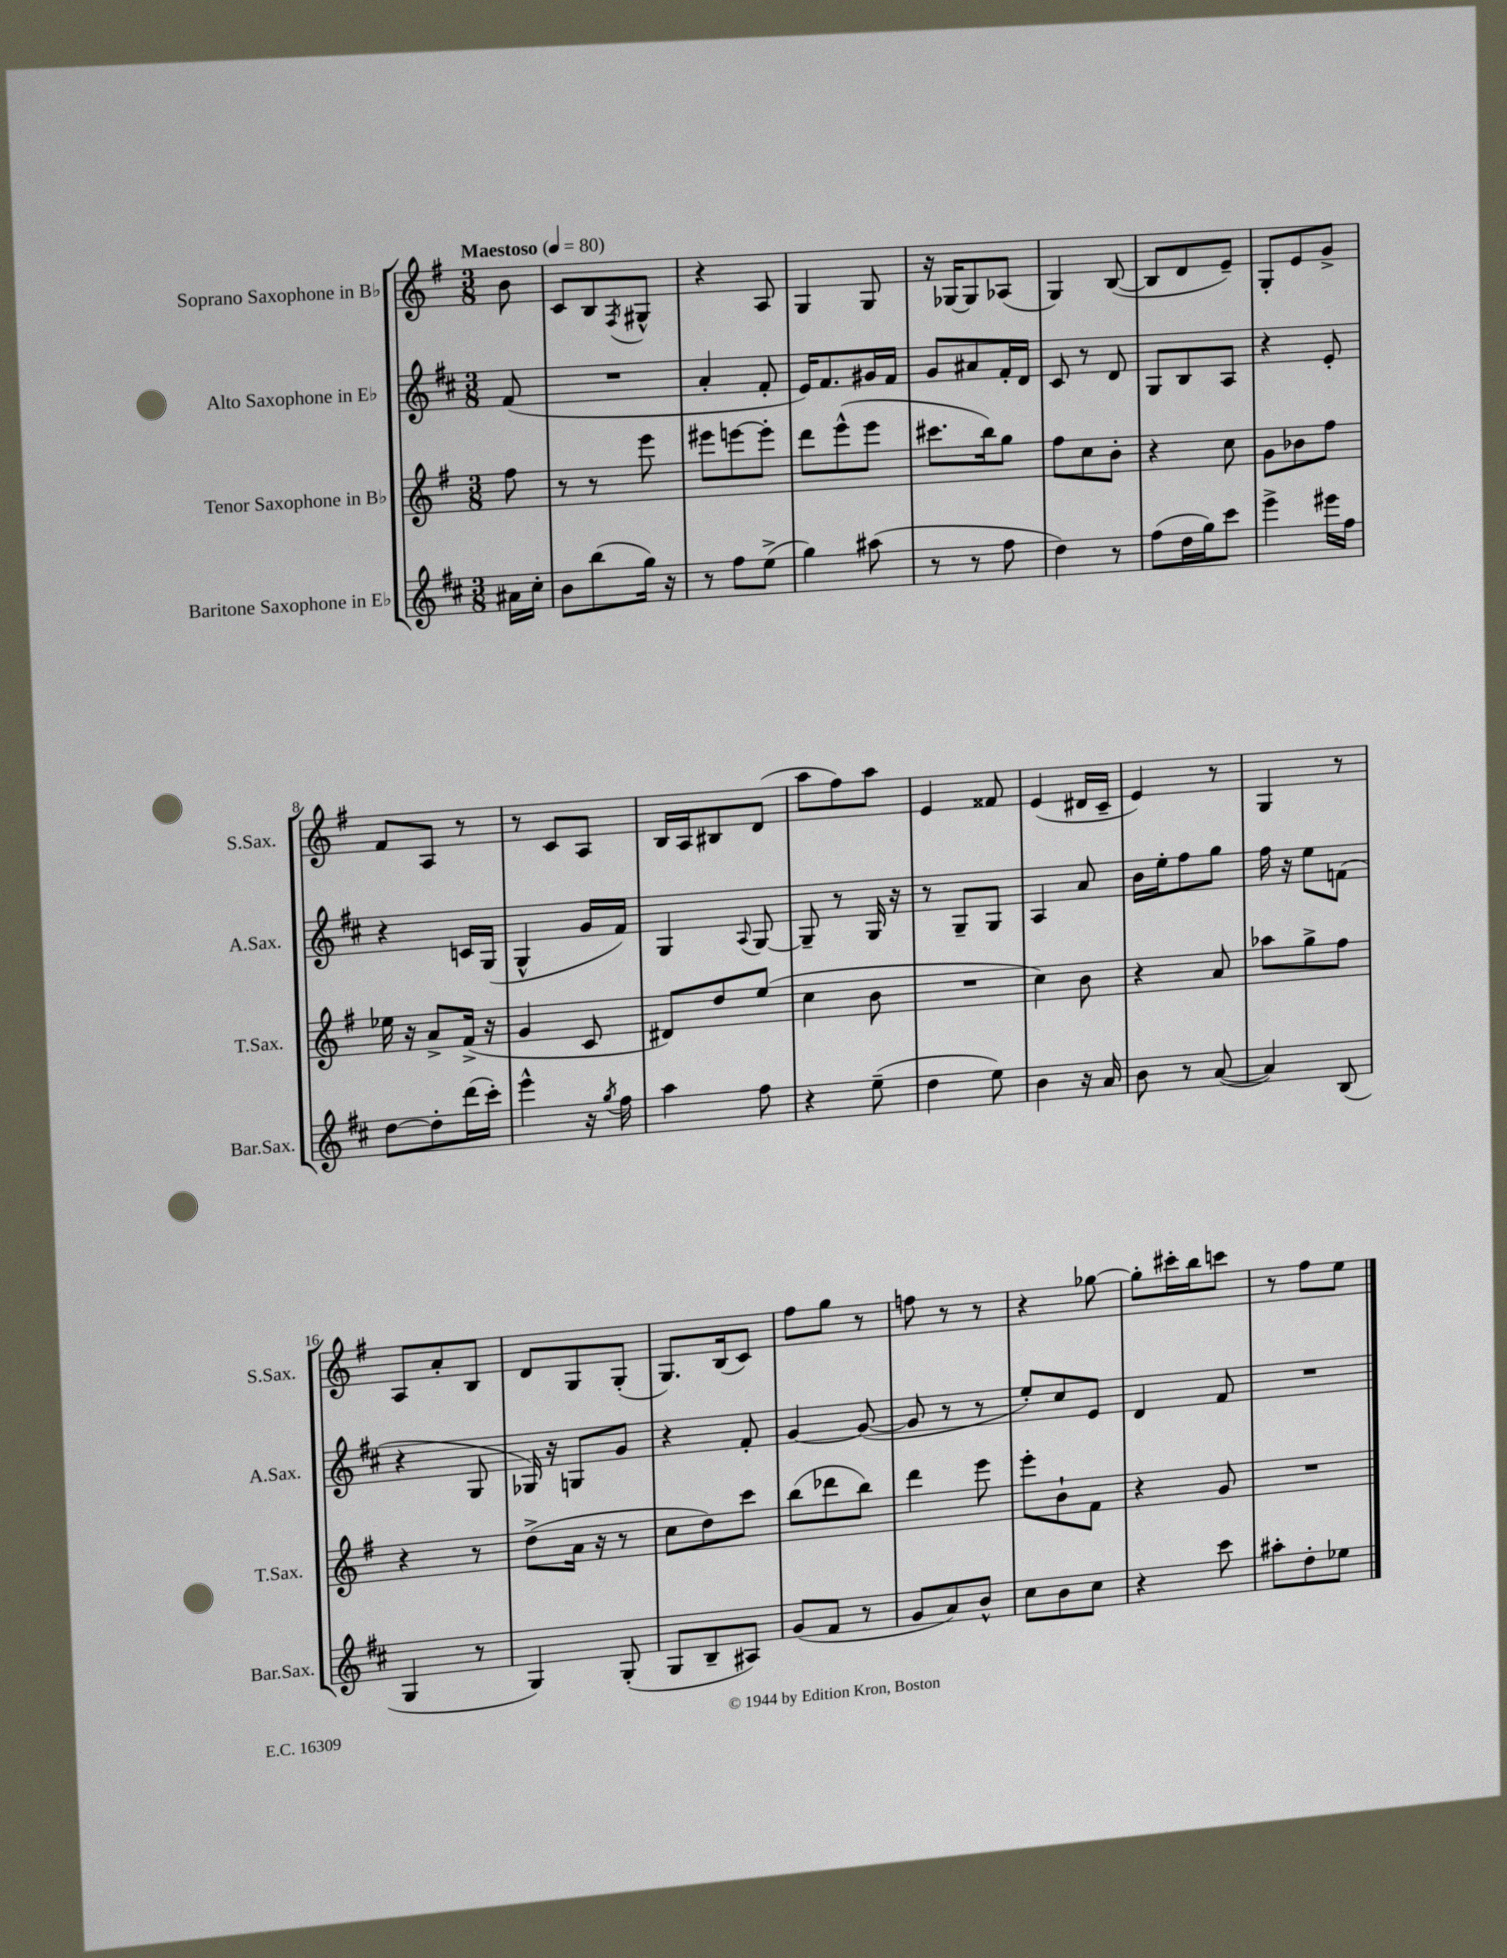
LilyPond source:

<<
\new StaffGroup <<
\new Staff = "s0" \with { instrumentName = "Soprano Saxophone in Bb" shortInstrumentName = "S.Sax." } {
    \clef treble \key g \major \numericTimeSignature \time 3/8 \partial 8 \tempo "Maestoso" 4 = 80
    b'8 |
    c'8 b8 \acciaccatura { fis8 } gis8-^ |
    r4 a8 |
    g4 g8 |
    r16 ges16~ ges8 aes8( |
    g4) b8~( |
    b8 d'8 e'8--) |
    g8-. e'8 g'8-> |
    fis'8 a8 r8 |
    r8 c'8 a8 |
    b16 a16 bis8 d'8( |
    a''8 fis''8) a''8 |
    e'4 fisis'8 |
    e'4( dis'16 c'16-- |
    e'4) r8 |
    g4 r8 |
    a8 a'8-. b8 |
    d'8 g8 g8-.( |
    g8.) b16( c'8) |
    fis''8 g''8 r8 |
    f''8 r8 r8 |
    r4 ges''8~ |
    ges''8-. cis'''16-. b''16 c'''8 |
    r8 fis''8 e''8 \bar "|." |
}
\new Staff = "s1" \with { instrumentName = "Alto Saxophone in Eb" shortInstrumentName = "A.Sax." } {
    \clef treble \key d \major \numericTimeSignature \time 3/8 \partial 8
    fis'8( |
    R4. |
    a'4-. fis'8-. |
    e'16) fis'8. gis'16 fis'16 |
    g'8 ais'8 fis'16-. d'16 |
    cis'8 r8 d'8 |
    g8 b8 a8 |
    r4 e'8-. |
    r4 c'16 g16( |
    g4-^ g'16 fis'16) |
    g4 \appoggiatura { a8 } g8~ |
    g8-- r8 g16 r16 |
    r8 g8-- g8 |
    a4 a'8 |
    b'16 e''16-. fis''8 g''8 |
    fis''16 r16 e''8 f'8( |
    r4 g8 |
    ges16) r16 g8 g'8 |
    r4 fis'8-. |
    g'4~ g'8~( |
    g'8 r8 r8 |
    e''8-.) cis''8 e'8 |
    d'4 fis'8 |
    R4. \bar "|." |
}
\new Staff = "s2" \with { instrumentName = "Tenor Saxophone in Bb" shortInstrumentName = "T.Sax." } {
    \clef treble \key g \major \numericTimeSignature \time 3/8 \partial 8
    fis''8 |
    r8 r8 e'''8 |
    eis'''8 e'''8~ e'''8-. |
    d'''8 e'''8-^( e'''8 |
    cis'''8. b''16) g''8 |
    fis''8 c''8 b'8-. |
    r4 c''8 |
    g'8 bes'8 fis''8 |
    ees''16 r16 a'8-> fis'16->( r16 |
    g'4 c'8 |
    dis'8) d''8 e''8( |
    c''4 b'8 |
    R4. |
    c''4) b'8 |
    r4 a'8 |
    aes''8 g''8-> fis''8 |
    r4 r8 |
    d''8->( a'16 r16 r8 |
    c''8 d''8) c'''8 |
    b''8( des'''8 b''8) |
    d'''4 e'''8 |
    e'''8-. b'8-! fis'8 |
    r4 g'8 |
    R4. \bar "|." |
}
\new Staff = "s3" \with { instrumentName = "Baritone Saxophone in Eb" shortInstrumentName = "Bar.Sax." } {
    \clef treble \key d \major \numericTimeSignature \time 3/8 \partial 8
    ais'16 cis''16-. |
    b'8 b''8( g''16) r16 |
    r8 fis''8 e''8->( |
    g''4) ais''8( |
    r8 r8 fis''8 |
    d''4) r8 |
    fis''8( d''16 g''16) cis'''8 |
    e'''4-> eis'''16 fis''16 |
    d''8~ d''8-. d'''16( cis'''16-.) |
    e'''4-^ r16 \acciaccatura { g''8 } fis''16 |
    a''4 fis''8 |
    r4 e''8--( |
    d''4 e''8) |
    b'4 r16 a'16 |
    b'8 r8 a'8~( |
    a'4) b8( |
    g4 r8 |
    g4) g8-.( |
    g8 b8-- ais8) |
    g'8( fis'8 r8 |
    g'8 a'8) b'8-^ |
    cis''8 b'8 cis''8 |
    r4 cis'''8 |
    ais''8-. d''8-. ees''8 \bar "|." |
}
>>
>>
